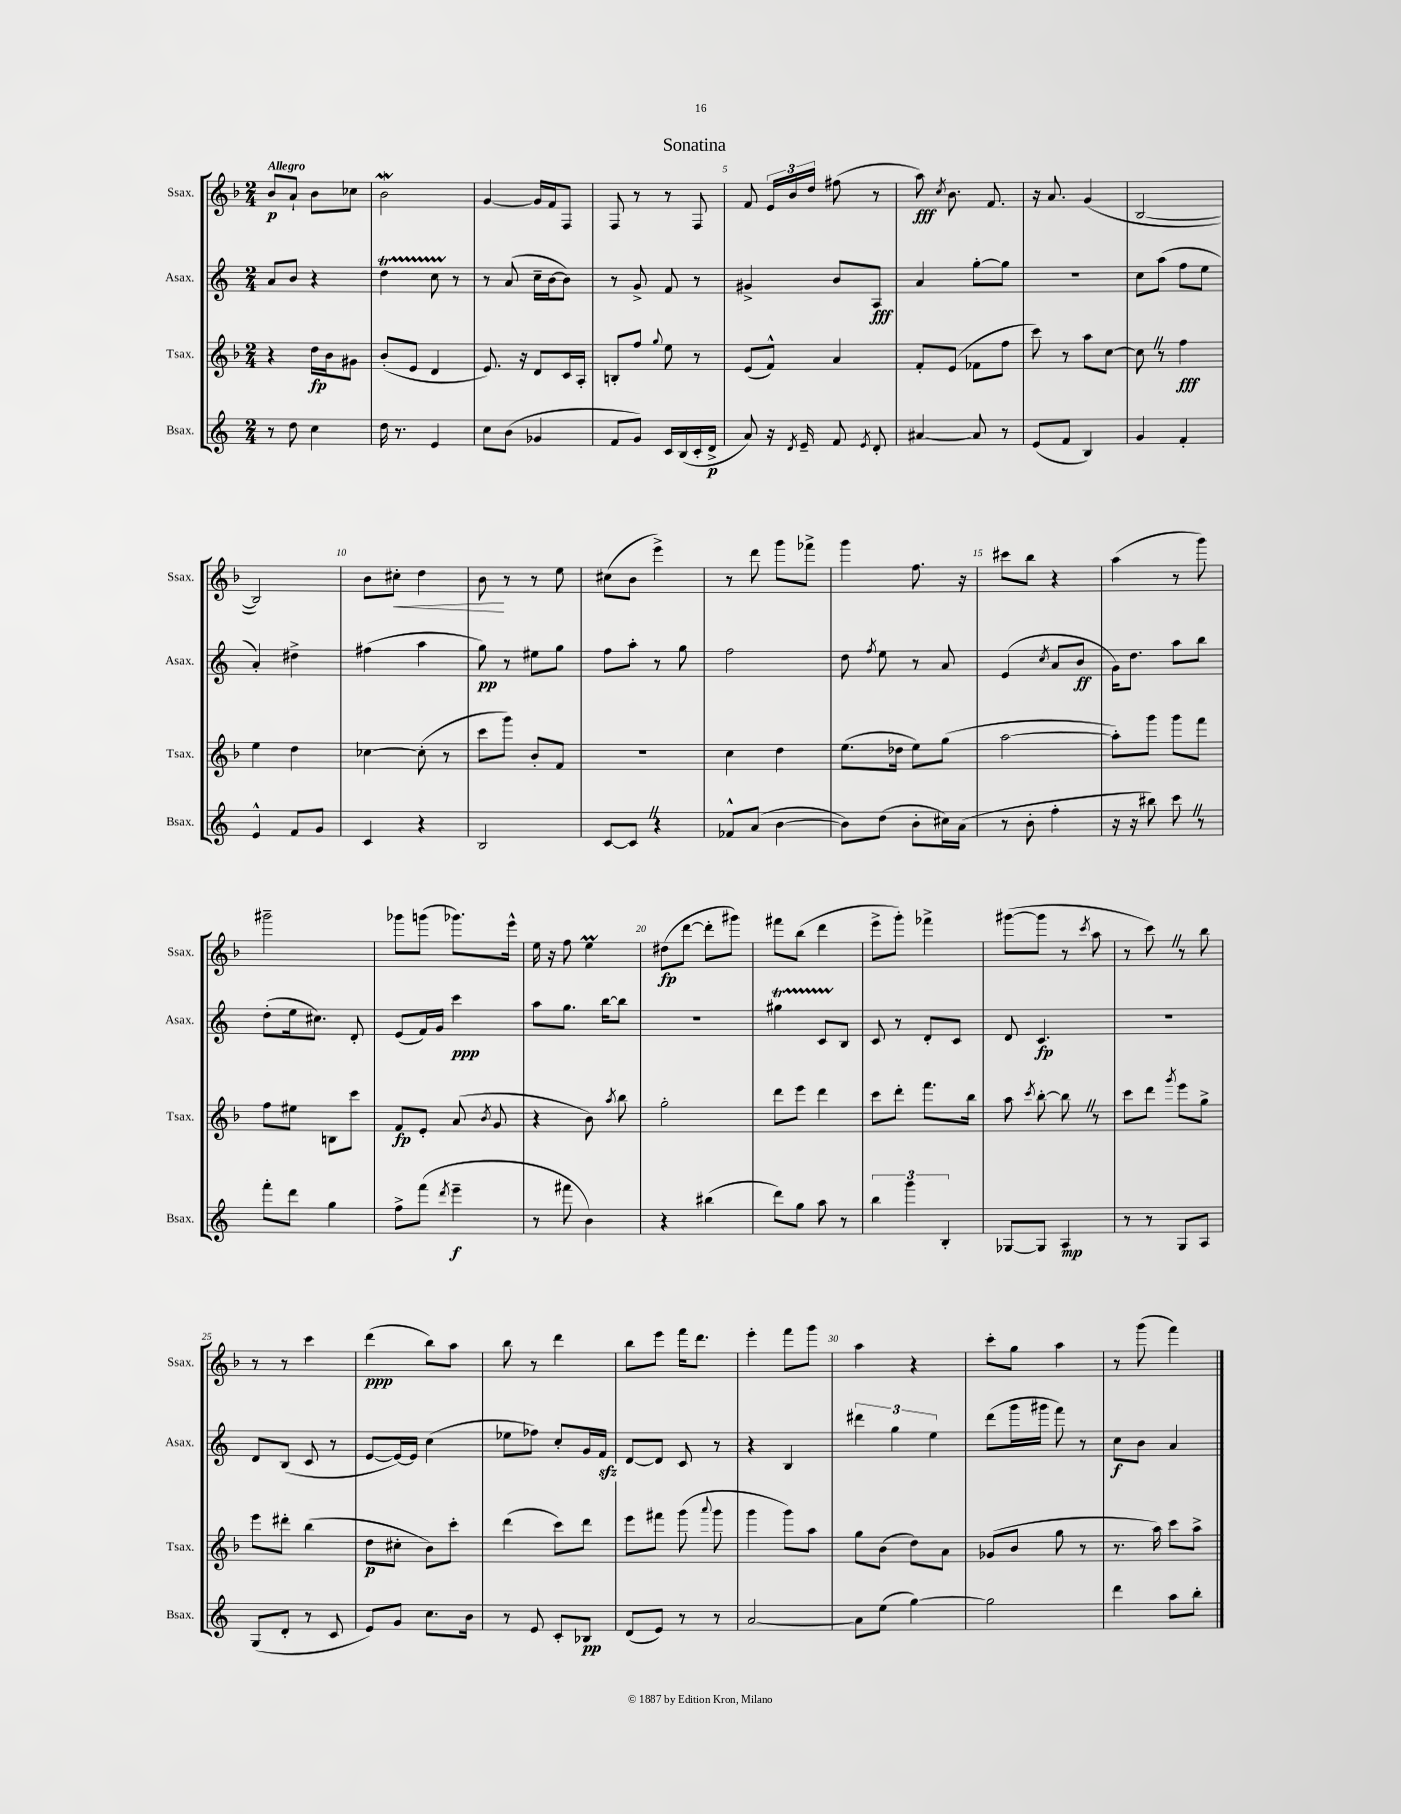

**kern	**kern	**kern	**kern
*staff4	*staff3	*staff2	*staff1
*clefG2	*clefG2	*clefG2	*clefG2
*k[]	*k[b-]	*k[]	*k[b-]
*M2/4	*M2/4	*M2/4	*M2/4
8r	4r	8a	8b-
8dd	.	8b	8a`
4cc	16dd	4r	8b-
.	16b-	.	.
.	8g#	.	8cc-
=	=	=	=
16dd	(8b-'	4dd	2b-
8.r	.	.	.
.	8e	.	.
4e	4d	8cc	.
.	.	8r	.
=	=	=	=
8cc	8.e)	8r	[4g
(8b	.	(8a	.
.	16r	.	.
4g-	8d	16cc~	16g]
.	.	[16b	16f
.	16c	8b])	8F
.	16A'	.	.
=	=	=	=
8f	8B'	8r	8F
8g)	8ff	8g^	8r
.	8qqgg	.	.
16c	8ee	8f	8r
(16B	.	.	.
16c'	8r	8r	8F
16d^	.	.	.
=	=	=	=
8a)	(8e	4g#^	8f
16r	8f^^)	.	24e
.	.	.	24b-
8qd	.	.	.
16e~	.	.	.
.	.	.	24dd
8f	4a	8b	(8ff#
8qe	.	.	.
8d'	.	8A	8r
=	=	=	=
[4a#	8f'	4a	8aa)
.	.	.	8qcc
.	(8e	.	8.b-
8a#]	8f-	[8gg'	.
.	.	.	8.f
8r	8ff	8gg]	.
=	=	=	=
(8e	8ccc)	2r	16r
.	.	.	8.a
8f	8r	.	.
4B)	8aa	.	(4g
.	[8cc	.	.
=	=	=	=
4g	8cc]	8cc	[2B-
.	8r	(8aa	.
4f'	4ff	8ff	.
.	.	8ee	.
=	=	=	=
4e^^	4ee	4a')	2B-])
8f	4dd	4dd#^	.
8g	.	.	.
=	=	=	=
4c	[4cc-	(4ff#	8b-
.	.	.	8cc#'
4r	(8cc-']	4aa	4dd
.	8r	.	.
=	=	=	=
2B	8ccc	8gg)	8b-
.	8ggg)	8r	8r
.	8b-'	8ee#	8r
.	8f	8gg	8ee
=	=	=	=
[8c	2r	8ff	(8cc#
8c]	.	8aa'	8b-
4r	.	8r	4eee^)
.	.	8gg	.
=	=	=	=
8f-^^	4cc	2ff	8r
(8a	.	.	8ddd
[4b	4dd	.	8ggg
.	.	.	8fff-^
=	=	=	=
8b])	(8.ee	8dd	4ggg
.	.	8qff	.
(8dd	.	8ee	.
.	16dd-	.	.
8b'	8ee)	8r	8.ff
16cc#)	(8gg	8a	.
(16a	.	.	16r
=	=	=	=
8r	[2aa	(4e	8ccc#
8b'	.	.	8bb-
.	.	8qcc	.
4ff'	.	8a	4r
.	.	8b	.
=	=	=	=
16r	8aa'])	16g)	(4aa
16r	.	8.dd	.
8bb#)	8ggg	.	.
8ccc	8ggg	8aa	8r
8r	8fff	8bb	8ggg)
=	=	=	=
8fff'	8ff	(8dd'	2ggg#~
8ddd	8ee#	16ee	.
.	.	8.cc#)	.
4gg	8B	.	.
.	8ccc	8d'	.
=	=	=	=
8ff^	8f	(8e	8ggg-
(8fff	8e'	16f)	(8ggg
.	.	16g	.
8qddd	.	.	.
4eee~	(8a	4ccc	8.ggg-)
.	8qb-	.	.
.	8g	.	.
.	.	.	16eee^^
=	=	=	=
8r	4r	8aa	16ee
.	.	.	16r
8fff#	.	8.gg	8ff
4b)	8b-)	.	4ee
.	.	[16bb	.
.	8qaa	.	.
.	8bb-	8bb]	.
=	=	=	=
4r	2gg'	2r	(8dd#
.	.	.	[8ddd
(4bb#	.	.	8ddd']
.	.	.	8ggg#)
=	=	=	=
8ddd)	8ddd	4gg#	8fff#
8gg	8eee	.	(8bb-
8aa	4ddd	8c	4ddd
8r	.	8B	.
=	=	=	=
6bb	8ccc	8c	8eee^
.	8ddd'	8r	8ggg')
6ggg	.	.	.
.	8.fff	8d'	4fff-^
6B'	.	.	.
.	.	8c	.
.	16bb-	.	.
=	=	=	=
[8G-	8aa	8d	([8ggg#
.	8qccc	.	.
8G-]	[8bb-'	4.c	8ggg#]
4A	8bb-]	.	8r
.	.	.	8qccc
.	8r	.	8aa
=	=	=	=
8r	8ccc	2r	8r
8r	8ddd	.	8ccc)
.	8qggg	.	.
8G	8eee	.	8r
8A	8gg^	.	8bb-
=	=	=	=
(8G	8eee	8d	8r
8d'	8ddd#'	(8B	8r
8r	(4bb-	8c	4ccc
8c	.	8r	.
=	=	=	=
8e)	8dd	[8e	(4ddd
8g	8cc#'	16e_)	.
.	.	16e]	.
8.cc	8b-)	(4cc	8bb-)
.	8ccc'	.	8aa
16b	.	.	.
=	=	=	=
8r	(4ddd	8ee-	8bb-
8e	.	8ff-)	8r
8c'	8ccc)	8cc'	4ddd
8B-	8ddd	16g	.
.	.	16f	.
=	=	=	=
(8d	8eee	[8d	8bb-
8e)	8fff#	8d]	8eee
8r	(8ggg	8c	16fff
.	.	.	8.ddd
.	8qqaaa	.	.
8r	8ggg	8r	.
=	=	=	=
[2a	4ggg	4r	4eee'
.	8ggg)	4B	8fff
.	8aa	.	8ggg
=	=	=	=
8a]	8gg	6ddd#	4aa
(8ee	(8b-	.	.
.	.	6gg	.
[4gg)	8dd)	.	4r
.	.	6ee	.
.	8a	.	.
=	=	=	=
2gg]	(8g-	(8ddd	8ccc'
.	8b-	16ggg	8gg
.	.	16ggg#	.
.	8gg	8fff)	4aa
.	8r	8r	.
=	=	=	=
4ddd	8.r	8cc	8r
.	.	8b	(8ggg
.	16aa)	.	.
8aa	8ccc	4a	4fff)
8bb'	8aa^	.	.
==	==	==	==
*-	*-	*-	*-
